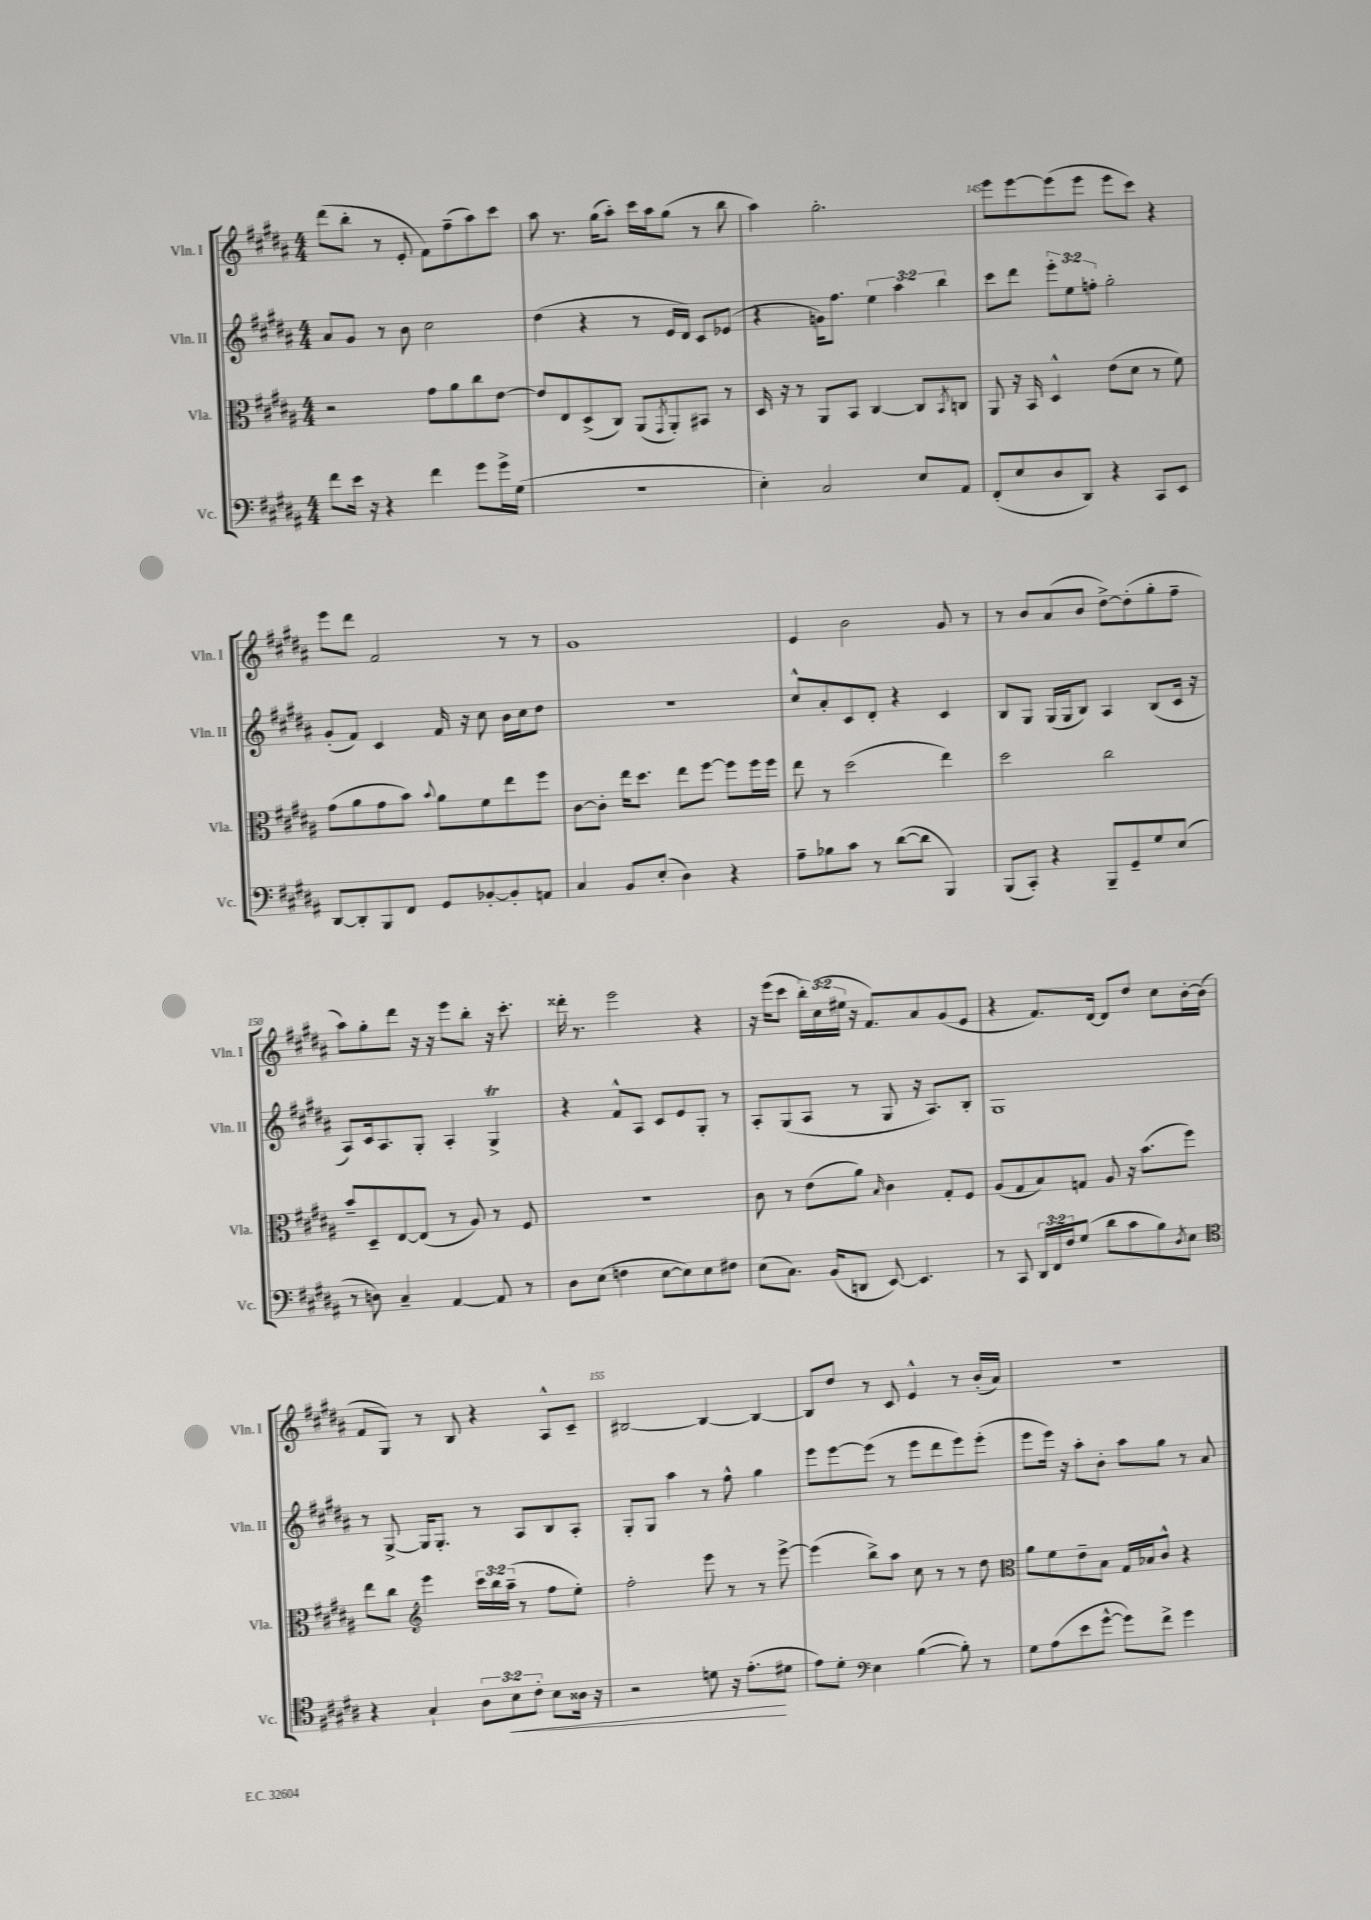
<<
\new StaffGroup <<
\new Staff = "s0" \with { instrumentName = "Vln. I" shortInstrumentName = "Vln. I" } {
    \clef treble \key b \major \numericTimeSignature \time 4/4 \override Staff.TupletNumber.text = #tuplet-number::calc-fraction-text
    dis'''8( b''8-. r8 e'8-. fis'8) fis''8--( ais''8) cis'''8 |
    ais''8 r8. gis''16( ais''8-.) cis'''16 ais''16 gis''8( r8 b''8 |
    ais''4) gis''2.-. |
    e'''8 e'''8~ e'''8( e'''8 e'''8 cis'''8) r4 |
    e'''8 dis'''8 fis'2 r8 r8 |
    gis'1 |
    e'4 b'2 gis'8 r8 |
    r8 b'8 ais'8( b'8 dis''8~->) dis''8-.( gis''8-. fis''8-- |
    ais''8) gis''8-. dis'''8 r16 r16 e'''8 b''8-. r16 cis'''8.-. |
    disis'''16-. r8. e'''2 r4 |
    r16 e'''16( cis'''8 \tuplet 3/2 { b''16-.) cis''16( eis''16 } r16 fis'8.) ais'8 gis'8( e'8 |
    r4 fis'8.) dis'16~ dis'8 dis''8 cis''8 b'16~-. b'16( |
    fis'8 gis8) r8 b8 r4 ais8-^ cis'8-- |
    bis2~ bis4~ bis4~ |
    bis8 dis''8 r8 cis'8 e'4-^ r8 b'16-.( ais'16) |
    r1 \bar "|." |
}
\new Staff = "s1" \with { instrumentName = "Vln. II" shortInstrumentName = "Vln. II" } {
    \clef treble \key b \major \numericTimeSignature \time 4/4 \override Staff.TupletNumber.text = #tuplet-number::calc-fraction-text
    ais'8 gis'8 r8 b'8 cis''2 |
    dis''4( r4 r8 e'16 dis'16) cis'8 ees'8( |
    r4 g'16) fis''8. \tuplet 3/2 { e''4 ais''4 b''4 } |
    cis'''8 dis'''8 \tuplet 3/2 { e'''8-. e''8 f''8-. } gis''2-. |
    gis'8-.( fis'8) cis'4 fis'16 r16 cis''8 b'16 cis''16 dis''8 |
    R1 |
    cis''8-^ ais'8-. cis'8 dis'8-. r4 cis'4 |
    b8 gis8 gis16( gis16 b8) ais4 b8( cis'16 r16 |
    ais8) cis'16 ais8. gis8-. ais4-. gis4->\trill |
    r4 fis'8-^ ais8 cis'8 e'8 gis8-. r8 |
    ais8-. gis8( ais8 r8 gis8 r16 ais8.) b8-. |
    gis1 |
    r8 gis8~-> gis16 gis8.-. r8 ais8 b8 ais8-. |
    gis8-. gis8 ais''4 r8 fis''8-^ gis''4 |
    e'''8 e'''8~ e'''8( r8 e'''8 dis'''8 e'''8) e'''8-.( |
    e'''8 e'''16) r16 ais''8-. b'8-. ais''8 gis''8 r8 ais'8 \bar "|." |
}
\new Staff = "s2" \with { instrumentName = "Vla." shortInstrumentName = "Vla." } {
    \clef alto \key b \major \numericTimeSignature \time 4/4 \override Staff.TupletNumber.text = #tuplet-number::calc-fraction-text
    r2 gis'8 ais'8 cis''8 e'8~ |
    e'8 e8 dis8->( cis8) ais,8( \acciaccatura { gis,8 } ais,8-.) bis,8 r8 |
    dis16 r16 r8 ais,8 b,8 cis4~ cis8 \acciaccatura { b,8 } c8 |
    ais,8 r16 b,16 dis4-^ e'8( dis'8 r8 fis'8) |
    gis'8( ais'8 gis'8 b'8) \appoggiatura { b'8 } ais'8 fis'8 e''8 fis''8 |
    cis'8~ cis'8-. e''16 dis''8. e''8 fis''8~ fis''8 fis''16 fis''16 |
    e''8 r8 dis''2( e''4) |
    dis''2 cis''2 |
    b'8-- dis8-- e8~ e8( r8 ais8) r8 fis8 |
    R1 |
    cis'8 r8 e'8( ais'8) \grace { b16 } cis'4 gis8-. fis8 |
    ais8( gis8 b8) g8 ais8 r16 b'8.( fis''8) |
    e''8 cis''8 \clef treble e'''4 \tuplet 3/2 { cis'''16 b''16 ais''16--( } r8 fis''8 e''8-.) |
    fis''2-. e'''8 r8 r8 e'''8~-> |
    e'''4( b''8->) ais''8 cis''8 r8 r8 dis''8 |
    \clef alto ais'8 fis'8 e'8-- b8 gis16 bes16 cis'8-^ r4 \bar "|." |
}
\new Staff = "s3" \with { instrumentName = "Vc." shortInstrumentName = "Vc." } {
    \clef bass \key b \major \numericTimeSignature \time 4/4 \override Staff.TupletNumber.text = #tuplet-number::calc-fraction-text
    fis'8 e'16 r16 r4 fis'4 gis'8 gis'16-> gis16( |
    R1 |
    e4-.) cis2 e8 ais,8 |
    fis,8-.( e8 dis8 dis,8) r4 cis,8 e,8 |
    dis,8~ dis,8-. b,,8 fis,8 gis,8 bes,8~-. bes,8-. a,8 |
    cis4 b,8 e8-.( dis4) r4 |
    ais8-- bes8 cis'8 r8 dis'8~( dis'8 b,,4) |
    b,,8( cis,8-.) r4 b,,8-- gis,8-- gis8 e8( |
    r8 d8) cis4-- ais,4~ ais,8 r8 |
    dis8 e8( f4 e8~ e8) e8 fis8 |
    e8( cis8.) b,16( d,8 e,8~) e,4. |
    r8 cis,8 \tuplet 3/2 { dis,16 fis,16 fis16 } gis8( dis'8 cis'8 b8) \acciaccatura { dis8 } e8 |
    \clef tenor r4 gis4-! \tuplet 3/2 { ais8 b8\< cis'8-. } b8 aisis16 r16 |
    r2 d'8 r16 e'8.-.\!( dis'8 |
    e'8) dis'8-. \clef bass e4 b4~( b8-.) r8 |
    gis8 ais8( e'8 gis'8~-^ gis'8) fis'8-> gis'4 \bar "|." |
}
>>
>>
\layout { \context { \Score currentBarNumber = #142 \override BarNumber.break-visibility = ##(#f #t #t) barNumberVisibility = #(every-nth-bar-number-visible 5) } }
